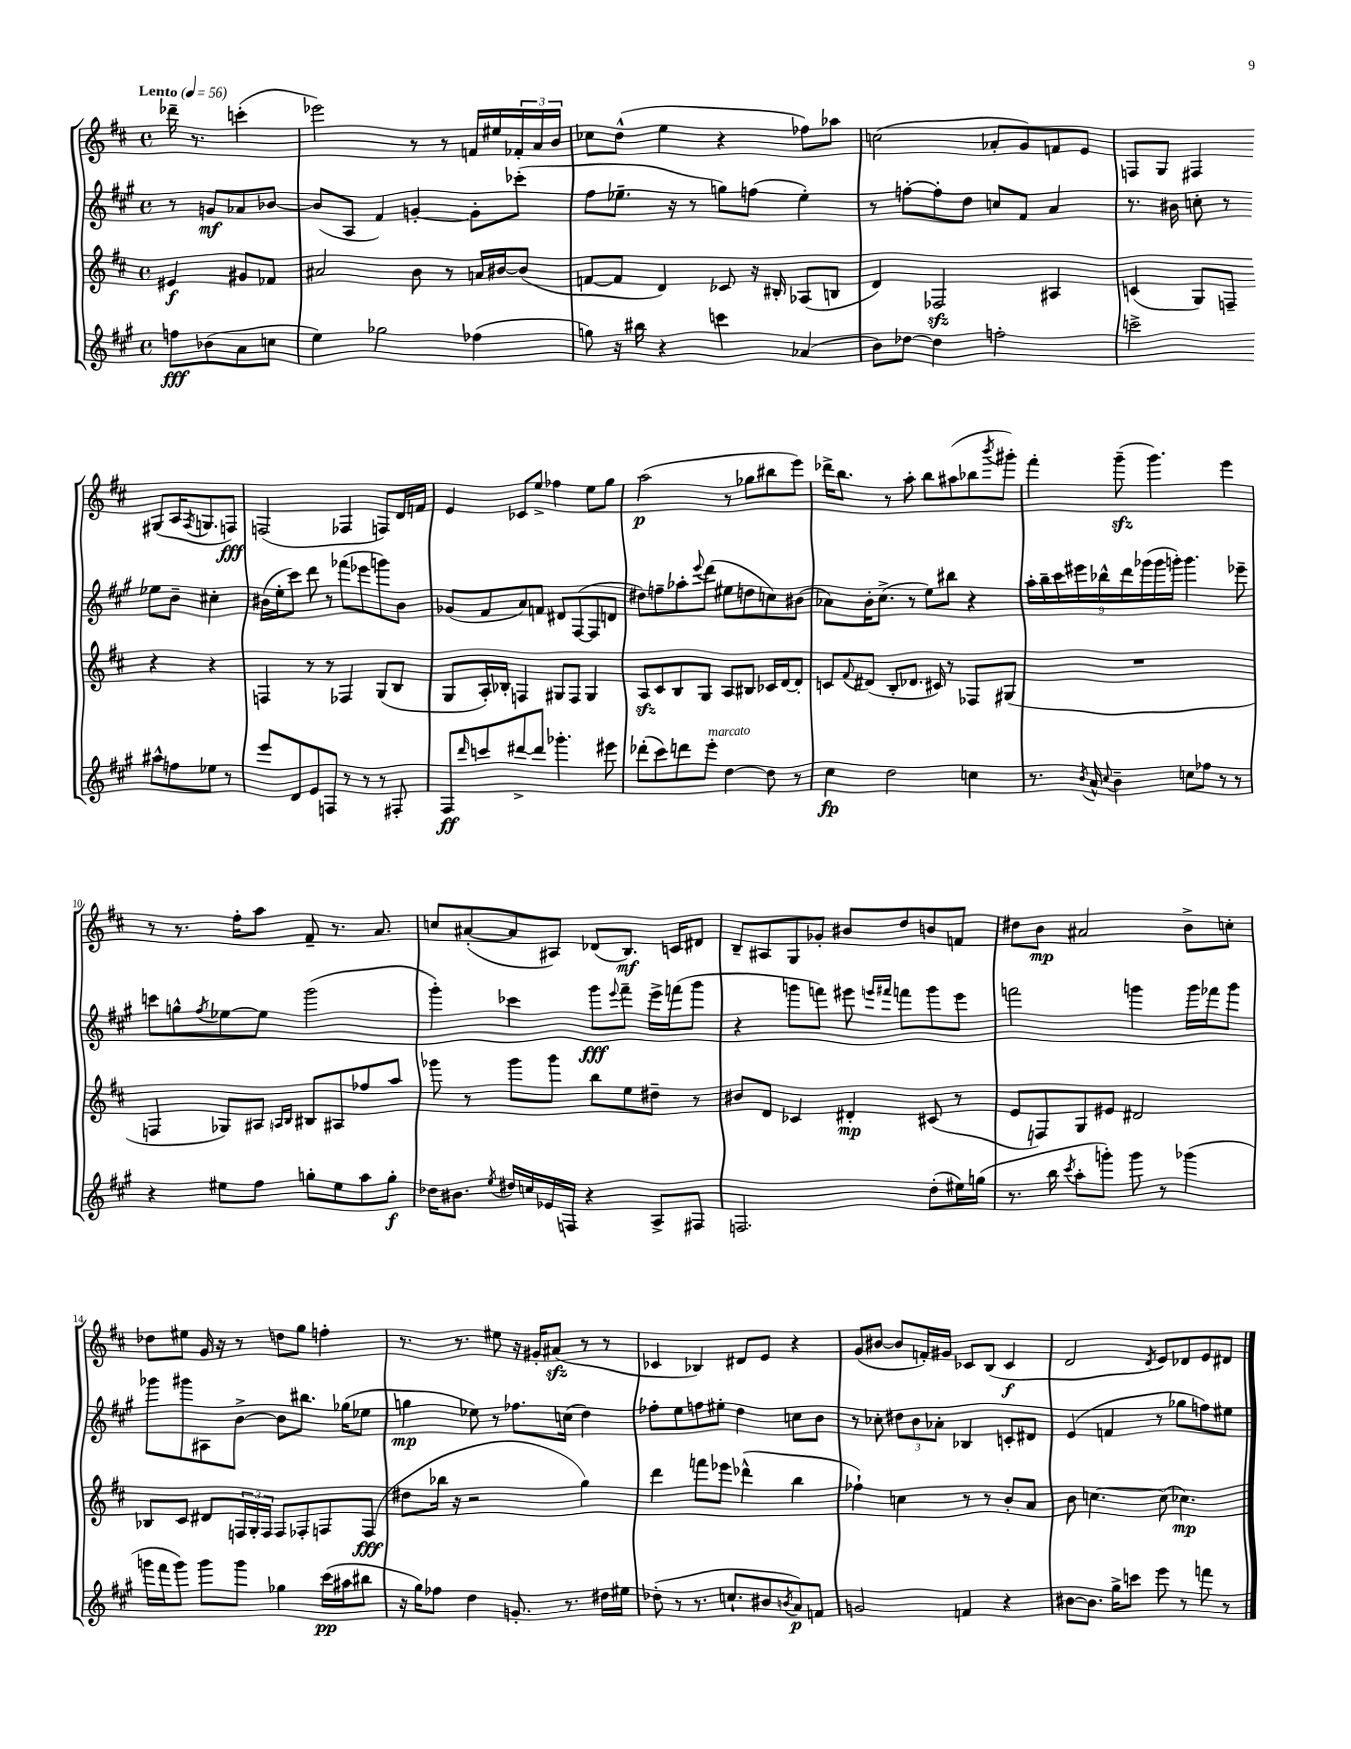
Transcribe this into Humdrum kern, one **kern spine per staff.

**kern	**kern	**kern	**kern
*staff4	*staff3	*staff2	*staff1
*clefG2	*clefG2	*clefG2	*clefG2
*k[f#c#g#]	*k[f#c#]	*k[f#c#g#]	*k[f#c#]
*M4/4	*M4/4	*M4/4	*M4/4
*met(c)	*met(c)	*met(c)	*met(c)
*MM56	*MM56	*MM56	*MM56
8ff	4e#	8r	16ddd-~
.	.	.	8.r
(8b-	.	8g	.
8a	8g#	8a-	(4ccc'
8cc	8f-	[8b-	.
=	=	=	=
4ee)	2a#	(8b-]	2eee-)
.	.	8A	.
2gg-	.	4f#)	.
.	8b	[4g'	8r
.	8r	.	8r
(4ff-	16a	8g']	16f
.	[16b#	.	16ee#
.	(8b#]	(8ccc-'	24f-'
.	.	.	24a
.	.	.	24b
=	=	=	=
8gg)	[8f	8ff#	8cc-
16r	8f]	8.ee-~	(8dd^^
16bb#	.	.	.
4r	4d)	.	4ee
.	.	16r	.
.	.	8r	.
4ccc	8c-	8gg)	4r
.	16r	(8ff	.
.	16B#'	.	.
(4a-	(8A-	4ee-')	8ff-)
.	8B	.	8aa-
=	=	=	=
8b)	4d)	8r	(2cc
[8dd-	.	[8ff'	.
4dd-]	2F-	8ff']	.
.	.	8dd	.
2ff'	.	8cc	8a-'
.	.	8f#	8g)
.	4A#	4a	8f
.	.	.	8e
=	=	=	=
2ccc^	(4c	8.r	8F
.	.	.	8G
.	.	16b#	.
.	8G)	8cc'	4F#
.	8F~	8r	.
8aa#^^	4r	8ee-	(8G#
8ff	.	8b#~	16A
.	.	.	8qF#
.	.	.	8.G
8ee-	4r	4cc#'	.
8r	.	.	8F)
=	=	=	=
8eee	4F	(16b#	(2F
.	.	16ee'	.
8d	.	8ccc#)	.
8e	8r	8ddd	.
8F	8r	8r	.
8r	4F-	(8fff-	4F-
8r	.	8eee-	.
8r	(8G	8ggg)	8F)
8F#'	8B	8b#	16d
.	.	.	16f
=	=	=	=
8F#	8G	(8g-	4e
16qqddd	.	.	.
8ccc	16A')	8f#	.
.	16B-'	.	.
[8ddd#^	4F	8a)	8c-
8ddd#]	.	8f	8ee^
4.ggg-'	8G#	8d#	4ff-
.	8F	([8F#	.
.	4G#	8F#]	8ee
8eee#	.	8d	8gg
=	=	=	=
(8ddd-'	8A	8dd#)	(2aa
8ccc#)	8c#	8ff~	.
8ddd	8B	8aa-'	.
.	.	8qqeee	.
8eee'	8G	(8ddd	.
[4dd	8A	8ee#	8r
.	8B#	8dd	8gg-
8dd]	16c-	8cc)	8bb#
.	[16d	.	.
8r	8d']	(8b#	8eee)
=	=	=	=
4cc#	8c	8a-)	16ddd-^
.	.	.	8.bb
.	8qqf#	.	.
.	(8d#	16b'	.
.	.	(8.cc#^	.
2dd	8B'	.	8r
.	8.d-	8r	8aa'
.	.	8ee)	8bb
.	16c#)	.	.
.	8r	8bb#	(8aa#
4cc	8F-	4r	8bb-
.	.	.	8qbbb
.	(8G#	.	8ggg#')
=	=	=	=
8.r	1r	18aa'	4fff#'
.	.	18bb~	.
.	.	18ccc#	.
.	.	18eee#	.
8qb	.	.	.
16a^^	.	.	.
.	.	18bb-^^	.
8qqcc#	.	.	.
4b~	.	.	(8ggg~
.	.	18ddd	.
.	.	(18ggg-	.
.	.	.	4.ggg)
.	.	18ggg-	.
.	.	18ggg')	.
8cc	.	4.ggg	.
8ff-	.	.	.
8r	.	.	4eee
8r	.	8eee-~	.
=	=	=	=
4r	4F	8ccc	8r
.	.	8gg^^	8.r
.	.	8qff#	.
8ee#	8G-)	[8ee-	.
.	.	.	16ff#'
8ff#	8A#	8ee-]	8aa
.	16qqA	.	.
.	16qqB	.	.
8gg'	8B#	(2ggg#	8f#~
8ee#	8A#	.	8.r
8aa	8ff-	.	.
.	.	.	8.a
8gg'	8aa	.	.
=	=	=	=
16dd-	8ggg-	4ggg#')	8cc
8.b#	.	.	.
.	8r	.	([8a#'
8qee	.	.	.
16dd#	8ggg-	4ccc-	8a#]
16cc	.	.	.
16e-	8ggg-	.	8A#)
16F	.	.	.
4r	8bb	8ggg#	(8d-
.	.	8qqeee	.
.	8ee	8fff#~	8.B)
8A^	8dd#~	16eee^	.
.	.	(16fff	16c
8F#	8r	8ggg#	8d#
=	=	=	=
2.F	8b#	4r	8B~
.	8d	.	8A#
.	4c-	8ggg	8G
.	.	8fff)	8g-'
.	4d#'	8eee#	8b#
.	.	16qqeee	.
.	.	16qqfff#	.
.	.	8fff	8dd
(8dd'	(8c#	8ggg	8b
16ee#)	8r	8eee	8f
(16gg	.	.	.
=	=	=	=
8.r	8e	2fff	8dd#
.	8F)	.	8b
16bb	.	.	.
8qccc#	.	.	.
8aa'	8G	.	2a#
8ggg')	8e#	.	.
8ggg	2d#	4ggg	.
8r	.	.	.
(4ggg-	.	16ggg	8b^
.	.	16fff-	.
.	.	8ggg	8cc'
=	=	=	=
16ggg	8B-	8ggg-	8dd-
16fff#	.	.	.
8ggg)	8c#	8ggg#	8ee#
8ggg	8d#	8A#	16g
.	.	.	16r
8ggg	24F	[8b^	8r
.	24G'	.	.
.	24F	.	.
4gg-	8F	8b]	8dd
.	8F-'	8.bb#	8gg
(16ccc#	8F	.	4ff'
16aa#	.	(16gg-	.
8bb#	(8F	8ee-	.
=	=	=	=
16r	8dd#	4gg	8.r
16gg#)	.	.	.
8ff-	16bb-	.	.
.	16r	.	8.r
4dd	2r	8ee-)	.
.	.	8r	8ee#
8.g'	.	8.ff-	16r
.	.	.	16g#'
.	.	.	(8a#
8.r	.	(16cc	.
.	4gg)	4dd)	8r
16dd#	.	.	8r
16ee#	.	.	.
=	=	=	=
(8dd-'	4ddd	8ff-'	4c-
8r	.	8ee	.
8.r	8fff	8ff	4B-)
.	8eee-	8ee#'	.
8.cc`	.	.	.
.	(4ddd-^^	4dd	8d#
8b#	.	.	8e
8qb	.	.	.
8a)	4bb	8cc	4r
8f	.	8b	.
=	=	=	=
2g	4ff-`)	8r	(8g
.	.	8cc-'	[8b#
.	4cc	12dd#	8b#]
.	.	12b	.
.	.	.	16f')
.	.	12a-'	.
.	.	.	16g#
4f	8r	4B-	8c-
.	8r	.	(8B
4r	8b'	8c'	4c-
.	8a	8d#	.
=	=	=	=
[8b#	8b	(4e	2d
8.b#]	[4.cc	.	.
.	.	4f	.
16gg#^	.	.	.
8ccc	.	.	.
.	.	.	8qd
8eee	(8cc]	8r	8e)
8r	4.cc-)	8gg-	8d-
8fff	.	8ff)	8e
8r	.	8ee#	8d#
==	==	==	==
*-	*-	*-	*-
